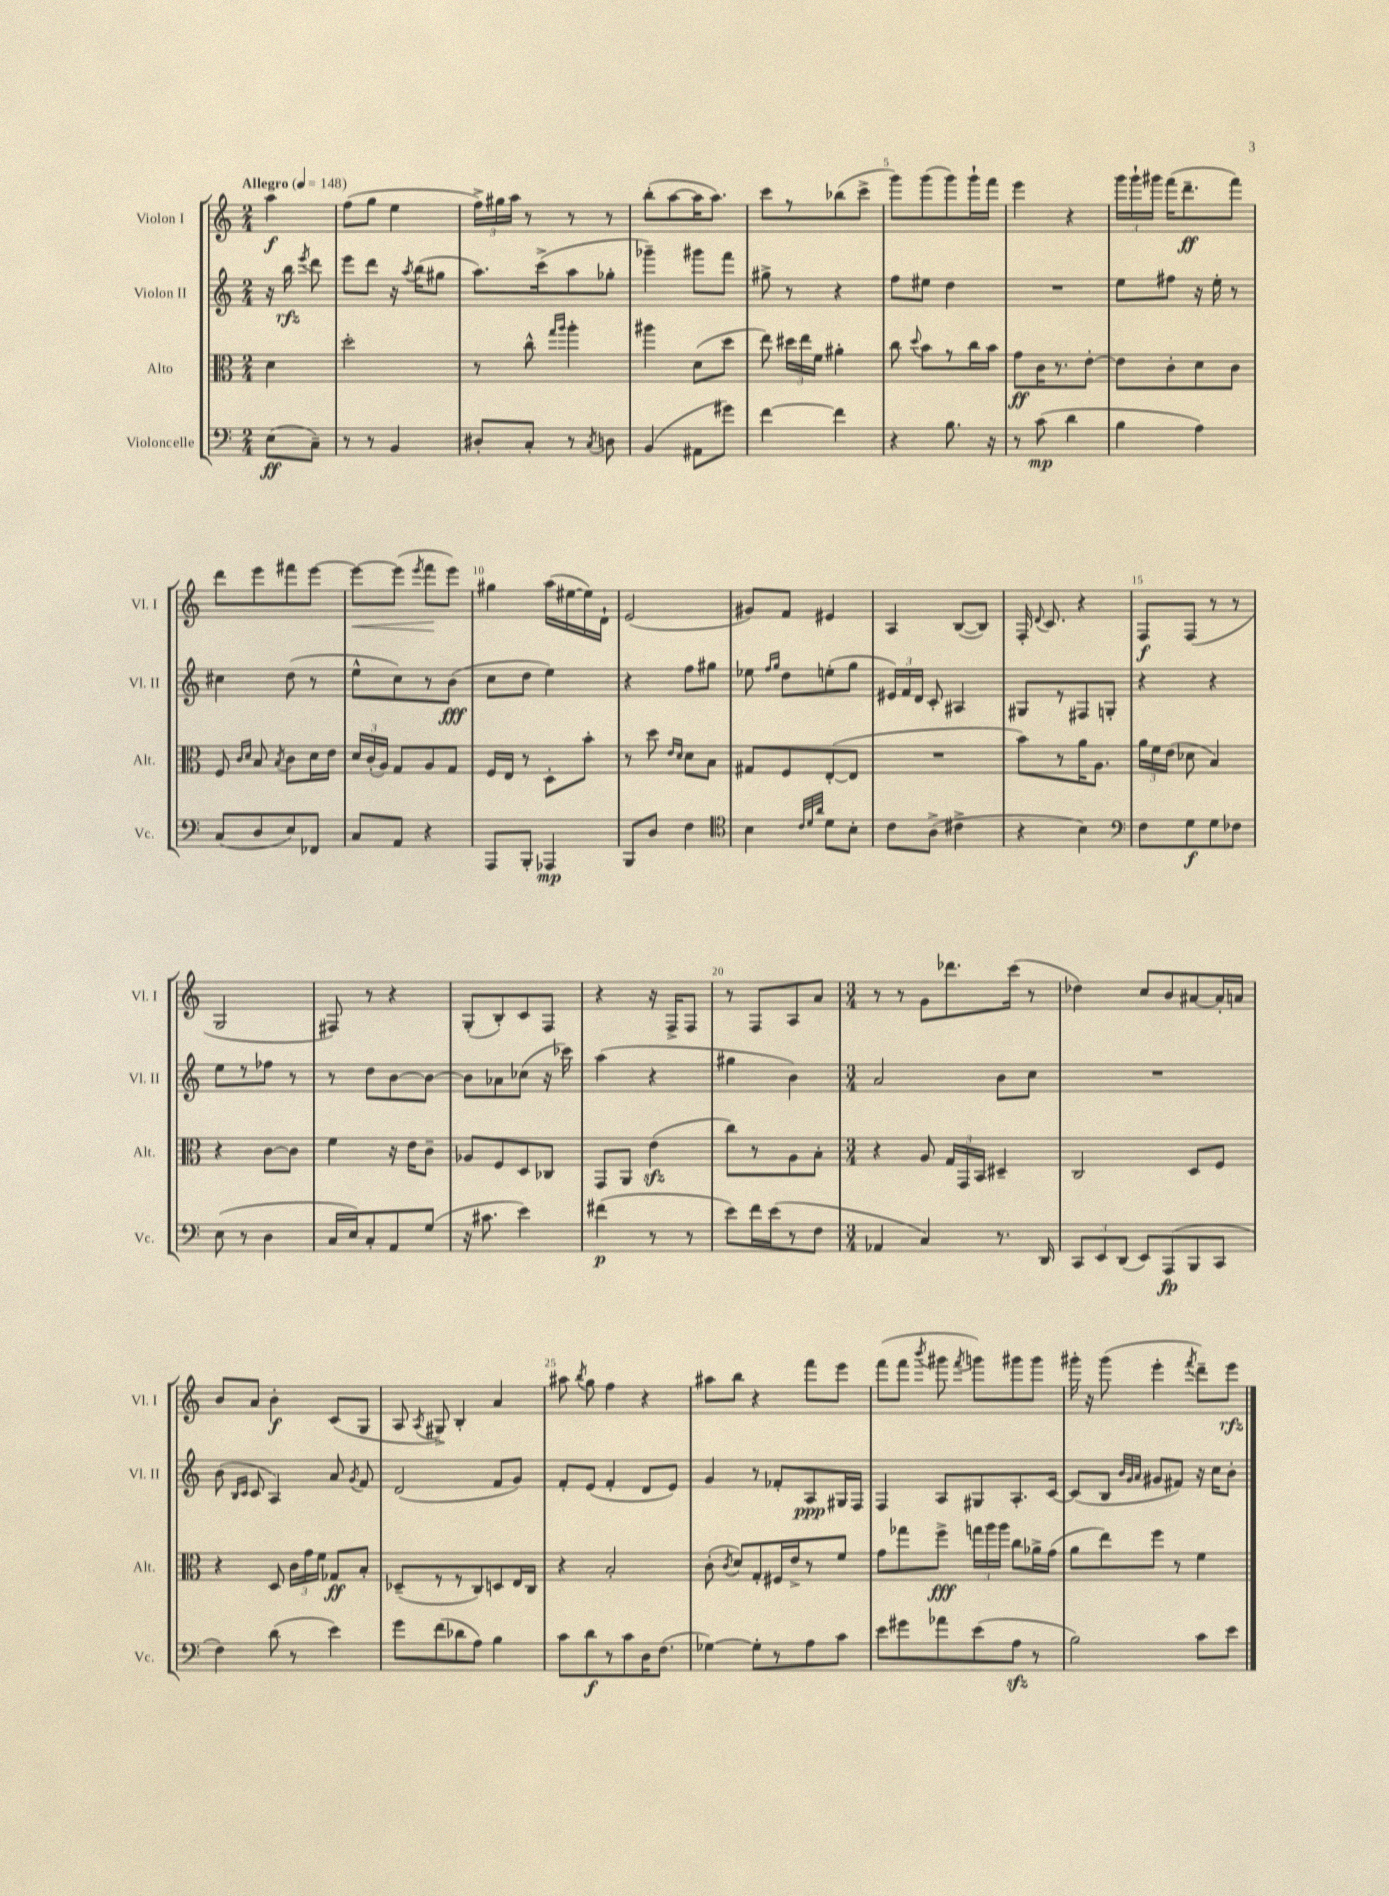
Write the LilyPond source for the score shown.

<<
\new StaffGroup <<
\new Staff = "s0" \with { instrumentName = "Violon I" shortInstrumentName = "Vl. I" } {
    \clef treble \key c \major \numericTimeSignature \time 2/4 \partial 4 \tempo "Allegro" 4 = 148
    \autoBeamOff a''4\f |
    f''8[( g''8] e''4 |
    \tuplet 3/2 { f''16[->) gis''16 a''16] } r8 r8 r8 |
    b''8[-.( a''8~ a''16 a''8.]) |
    c'''8[ r8 bes''8( c'''8]-> |
    g'''8[) g'''8( g'''8) g'''16-! f'''16] |
    e'''4 r4 |
    \tuplet 3/2 { g'''16[ g'''16-! gis'''16] } f'''16[( d'''8.--\ff f'''8]) |
    d'''8[ e'''8 fis'''8 e'''8]~ |
    e'''8[~\< e'''8]( \acciaccatura { e'''8 } f'''8[\! e'''8]) |
    gis''4 a''16[( eis''16~ eis''16) d'16]-! |
    e'2( |
    gis'8[) f'8] eis'4 |
    a4 b8[~( b8]) |
    f16-. \appoggiatura { d'8 } c'8. r4 |
    f8[\f f8]( r8 r8 |
    g2 |
    fis8) r8 r4 |
    g8[-.( b8-.) c'8 f8] |
    r4 r16 f16[-> f8] |
    r8 f8[ a8 a'8] |
    \numericTimeSignature \time 3/4 r8 r8 g'8[ des'''8. c'''16]( r8 |
    des''4) c''8[ b'8 ais'8~ ais'16-. a'16] |
    b'8[ a'8] b'4-.\f c'8[( g8] |
    a8 \acciaccatura { a8 } gis8->) b4-. a'4 |
    ais''8 \acciaccatura { b''8 } g''8 f''4 r4 |
    ais''8[ b''8] r4 f'''8[ e'''8] |
    f'''8[( f'''8] \acciaccatura { b'''8 } gis'''8 \acciaccatura { f'''8 } g'''8[) gis'''8 gis'''8] |
    gis'''16-. r16 gis'''8( e'''4-. \acciaccatura { f'''8 } d'''8[--) e'''8]\rfz \bar "|." |
}
\new Staff = "s1" \with { instrumentName = "Violon II" shortInstrumentName = "Vl. II" } {
    \clef treble \key c \major \numericTimeSignature \time 2/4 \partial 4
    \autoBeamOff r16 b''16\rfz \acciaccatura { e'''8 } d'''8 |
    e'''8[ d'''8] r16 \acciaccatura { a''8 } b''16[( gis''8] |
    a''8.[) c'''16->( a''8 ges''8]-. |
    ges'''4--) gis'''8[ f'''8] |
    gis''8-> r8 r4 |
    f''8[ eis''8] d''4 |
    R2 |
    e''8[ fis''8] r16 e''16-. r8 |
    cis''4 d''8( r8 |
    e''8[-^ c''8) r8 b'8]\fff( |
    c''8[ d''8] e''4) |
    r4 f''8[ gis''8] |
    ees''8 \grace { f''16[ g''16] } d''8[ e''8-.( g''8] |
    \tuplet 3/2 { eis'16[) f'16 d'16] } c'8-. ais4 |
    gis8[ r8 fis8 g8]-. |
    r4 r4 |
    e''8[ r8 fes''8] r8 |
    r8 d''8[ b'8~ b'8]~ |
    b'8[ aes'8 ces''8]( r16 ces'''16) |
    a''4( r4 |
    gis''4 b'4) |
    \numericTimeSignature \time 3/4 a'2 b'8[ c''8] |
    R2. |
    b'8( \grace { b16[ c'16] } c'8 a4) a'8 \acciaccatura { g'8 } f'8 |
    d'2( f'8[ g'8]) |
    f'8[-. e'8]( f'4-. d'8[ e'8]) |
    g'4 r8 fes'8[-. a8\ppp gis16 f16] |
    f4 a8[ gis8 a8.-. c'16]~ |
    c'8[( b8] \grace { b'32[ g'32 a'32] } gis'8[ fis'8]) r16 c''16[ b'8]-. \bar "|." |
}
\new Staff = "s2" \with { instrumentName = "Alto" shortInstrumentName = "Alt." } {
    \clef alto \key c \major \numericTimeSignature \time 2/4 \partial 4
    \autoBeamOff d'4 |
    d''2-. |
    r8 c''8-^ \grace { g''16[ a''16] } a''4-. |
    ais''4 d'8[( d''8] |
    e''8) \tuplet 3/2 { dis''16[ e''16 f'16] } ais'4-. |
    c''8 \appoggiatura { d''8 } b'8[ r8 c''16 b'16] |
    g'8[\ff c'16 r8. e'8]~-. |
    e'8[ c'8-. d'8 c'8] |
    f8 \grace { c'16[ d'16] } b8 \acciaccatura { b8 } c'8[ d'16 e'16] |
    \tuplet 3/2 { d'16[ c'16-.( a16]) } g8[ a8 g8] |
    f16[ e16] r8 d8[-. b'8]-. |
    r8 d''8 \grace { e'16[ d'16] } d'8[ b8] |
    gis8[ f8 e8~-.( e8] |
    R2 |
    b'8[) r8 a'16 a8.] |
    \tuplet 3/2 { a'16[ f'16 e'16]( } des'8 b4) |
    r4 c'8[~ c'8] |
    f'4 r16 e'16[ c'8]-- |
    aes8[ f8 d8 ces8] |
    g,8[ a,8] e'4\sfz( |
    c''8[) r8 a8 b8]-. |
    \numericTimeSignature \time 3/4 r4 a8 \tuplet 3/2 { g16[ g,16 b,16] } dis4-- |
    c2 d8[ f8] |
    r4 d8 \tuplet 3/2 { c'16[ g'16 f'16] } ges8[\ff b8]-. |
    des8[--( r8 r8 c8) d8 e16 c16] |
    r4 b2-. |
    c'8-.( \acciaccatura { c'8 } d'8[) g8-. fis16 e'16-> r8 f'8] |
    g'8[ ges''8 f''8]->\fff \tuplet 3/2 { g''16[ a''16 a''16] } c''8[ aes'16-> g'16]( |
    a'8[ e''8) f''8] r8 f'4 \bar "|." |
}
\new Staff = "s3" \with { instrumentName = "Violoncelle" shortInstrumentName = "Vc." } {
    \clef bass \key c \major \numericTimeSignature \time 2/4 \partial 4
    \autoBeamOff e8[\ff( c8]--) |
    r8 r8 b,4 |
    dis8[-. c8]-. r8 \acciaccatura { c8 } d8 |
    b,4( ais,8[ gis'8]) |
    f'4~ f'4 |
    r4 b8. r16 |
    r8 c'8\mp( d'4 |
    b4 a4) |
    c8[( d8 e8) fes,8] |
    c8[ a,8] r4 |
    a,,8[ b,,8]-. aes,,4\mp |
    b,,8[ d8] f4 |
    \clef tenor b4 \grace { c'32[ d'32 a'32] } d'8[ b8]-. |
    c'8[ a8]->( cis'4-> |
    r4 b4) |
    \clef bass f8[ g8\f g8 fes8] |
    e8( r8 d4 |
    c16[ e16) c8-. a,8 g8]( |
    r16 cis'8. e'4) |
    fis'4\p( r8 r8 |
    e'8[) f'16 e'16( r8 f8] |
    \numericTimeSignature \time 3/4 aes,4 c4) r8. d,16 |
    \tuplet 3/2 { c,8[ e,8 d,8]( } e,8[) a,,8\fp( b,,8 c,8] |
    f4) d'8( r8 e'4) |
    g'8[ f'8( des'8 a8]) b4 |
    c'8[ d'8\f r8 c'8 d16 f8.]( |
    ges4~) ges8[-. r8 a8 c'8] |
    e'8[ gis'8 aes'8 e'8( a8]\sfz r8 |
    b2) c'8[ e'8] \bar "|." |
}
>>
>>
\layout { \context { \Score \override BarNumber.break-visibility = ##(#f #t #t) barNumberVisibility = #(every-nth-bar-number-visible 5) } }
